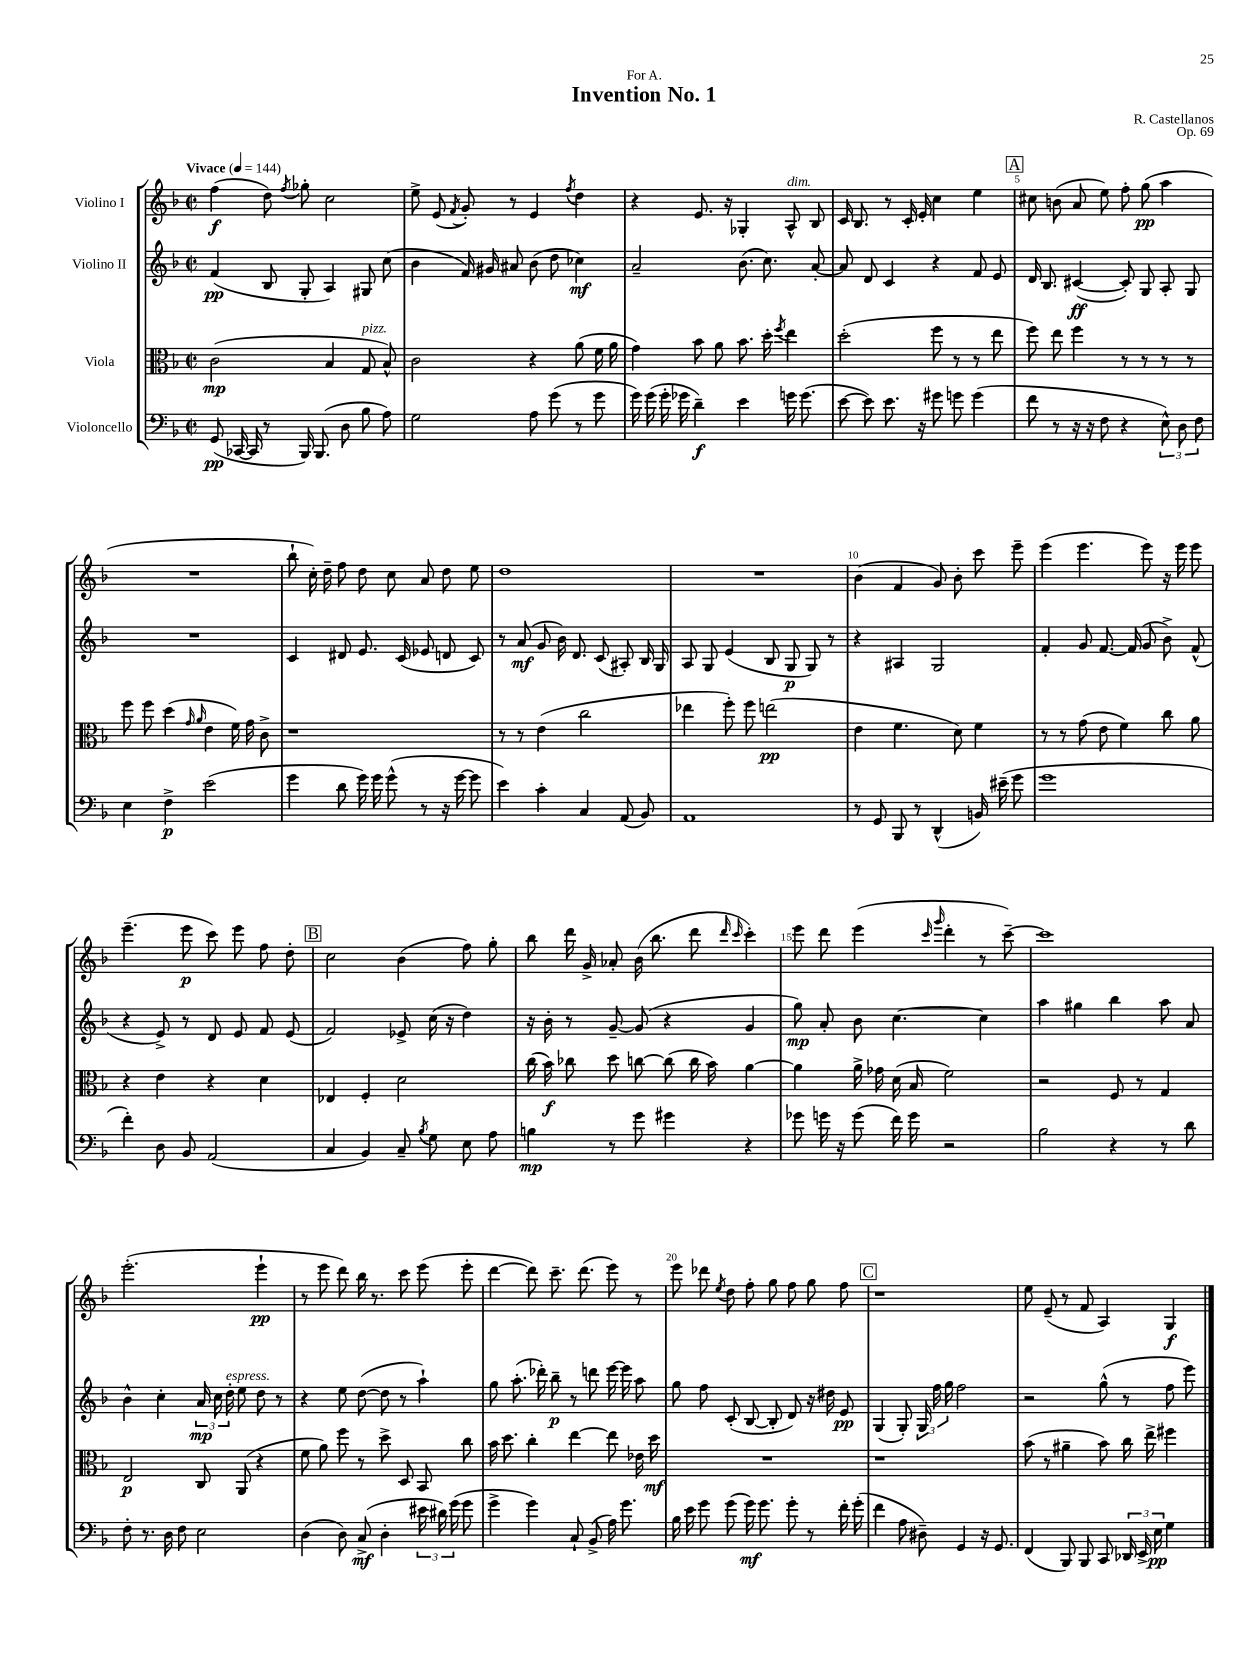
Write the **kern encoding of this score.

**kern	**kern	**kern	**kern
*staff4	*staff3	*staff2	*staff1
*clefF4	*clefC3	*clefG2	*clefG2
*k[b-]	*k[b-]	*k[b-]	*k[b-]
*M2/2	*M2/2	*M2/2	*M2/2
*met(c|)	*met(c|)	*met(c|)	*met(c|)
*MM144	*MM144	*MM144	*MM144
(8GG	(2c	(4f	(4ff
[16CC-	.	.	.
16CC-]	.	.	.
8r	.	8B-	8dd)
.	.	.	8qff
16BBB-)	.	8G'	8gg-'
(8.BBB-	.	.	.
.	4B-	4A)	2cc
8D	.	.	.
8B-	8G	8G#	.
8A)	8B-^^)	(8cc	.
=	=	=	=
2G	2c	4b-	8ee^
.	.	.	(8e
.	.	.	8qf
.	.	16f)	8g')
.	.	16g#	.
.	.	8a#	8r
8A	4r	(8b-	4e
(8g	.	8dd	.
.	.	.	8qff
8r	(8a	4cc-)	4dd
8g	16f	.	.
.	16a	.	.
=	=	=	=
16g)	4g)	2a~	4r
(16g	.	.	.
16g'	.	.	.
16g-	.	.	.
4d~)	8b-	.	8.e
.	8a	.	.
.	.	.	16r
4e	8.b-	(8.b-	4G-'
.	16dd'	8.cc)	.
.	8qff	.	.
16g	4ee	.	8A^^
(8.g	.	.	.
.	.	[8a'	8B-
=	=	=	=
[8e	(2dd'	8a]	16c
.	.	.	8.B-
8e])	.	8d	.
8.e	.	4c	8r
.	.	.	16c'
16r	.	.	16e'
8g#	8ff	4r	4cc
8g	8r	.	.
(4g	8r	8f	4ee
.	8ee	8e	.
=	=	=	=
8f	8ff)	16d	8cc#
.	.	8.B-	.
8r	8ee	.	(8b
16r	4ff	([4c#	8a
16r	.	.	.
8F	.	.	8ee)
4r	8r	8c#'])	8ff'
.	8r	8G	(8gg
12E^^)	8r	8A'	4aa
12D	.	.	.
.	8r	8G	.
12F	.	.	.
=	=	=	=
4E	8ff	1r	1r
.	8ff	.	.
4F^	(4dd	.	.
.	16qqg	.	.
.	16qqa	.	.
(2e	4e	.	.
.	16f)	.	.
.	16g	.	.
.	8c^	.	.
=	=	=	=
4g	1r	4c	8bb-`
.	.	.	16cc')
.	.	.	16dd~
8d	.	8d#	8ff
16g)	.	8.e	8dd
16g	.	.	.
(8g^^	.	.	8cc
.	.	(16c	.
8r	.	8e-	8a
16r	.	8d	8dd
[16g	.	.	.
8g]	.	8c)	8ee
=	=	=	=
4e)	8r	8r	1dd
.	8r	(8a	.
4c'	(4e	8g	.
.	.	16b-)	.
.	.	8.d	.
4C	2cc	.	.
.	.	(8c	.
(8AA	.	8A#')	.
8BB-)	.	16B-	.
.	.	16G	.
=	=	=	=
1AA	4ee-	8A	1r
.	.	8G	.
.	8ff')	(4e	.
.	8ff	.	.
.	(2ee	8B-	.
.	.	8G	.
.	.	8G)	.
.	.	8r	.
=	=	=	=
8r	4e	4r	(4b-
8GG	.	.	.
8BBB-	4.f	4A#	4f
8r	.	.	.
(4DD^^	.	2G	8g)
.	8d)	.	8b-'
16BB)	4f	.	8ccc
(16e#~	.	.	.
8g	.	.	8eee~
=	=	=	=
1g	8r	4f'	(4eee
.	8r	.	.
.	(8g	8g	4.eee
.	8e	[8.f	.
.	4f)	.	.
.	.	(16f]	.
.	.	8g	8eee)
.	8cc	8b-^)	16r
.	.	.	16eee
.	8a	(8f^^	8eee
=	=	=	=
4f')	4r	4r	(4.eee~
8D	4e	8e^)	.
8BB-	.	8r	8eee
(2AA	4r	8d	8ccc)
.	.	8e	8eee
.	4d	8f	8ff
.	.	(8e	8dd'
=	=	=	=
4C	4E-	2f)	2cc
4BB-)	4F'	.	.
8C~	2d	8e-^	(4b-
8qB-	.	.	.
8G	.	(16cc	.
.	.	16r	.
8E	.	4dd)	8ff)
8A	.	.	8gg'
=	=	=	=
4B	(16cc	16r	8bb-
.	16b-)	16b-'	.
.	8cc-	8r	16ddd
.	.	.	16g^
8r	8dd	[8g~	8a-'
8g	[8cc	(8g]	(16b-
.	.	.	8.bb-
4g#	(8cc]	4r	.
.	16cc	.	8ddd
.	16b-)	.	.
.	.	.	16qqddd
.	.	.	16qqccc
4r	[4a	4g	4ccc')
=	=	=	=
8g-	4a]	8gg)	8eee
16g	.	8a'	8ddd
16r	.	.	.
(8g	16a^	8b-	(4eee
.	16g-	.	.
16f)	(16d	[4.cc	.
16g	16B-	.	.
.	.	.	16qqccc
.	.	.	16qqggg
2r	2f)	.	4ddd'
.	.	4cc]	8r
.	.	.	[8ccc~)
=	=	=	=
2B-	2r	4aa	1ccc]
.	.	4gg#	.
4r	8F	4bb-	.
.	8r	.	.
8r	4G	8aa	.
8d	.	8a	.
=	=	=	=
8F'	2E	4b-^^	(2.eee'
8.r	.	.	.
.	.	4cc'	.
16D	.	.	.
8F	.	.	.
2E	8C	24a	.
.	.	24cc	.
.	.	24dd'	.
.	(8AA	8ee	.
.	4r	8dd	4eee`
.	.	8r	.
=	=	=	=
(4D	8f	4r	8r
.	8a)	.	8eee
8D)	8ff	8ee	8ddd)
(8C^	8r	([8dd	16bb-
.	.	.	8.r
4D'	8dd^	8dd]	.
.	8D	8r	8ccc
24e#	8BB-	4aa`)	(8eee
24d#)	.	.	.
(24g	.	.	.
8g	8cc	.	8eee'
=	=	=	=
4g^	16b-	8gg	[4ddd
.	8.dd	.	.
.	.	(8.aa'	.
4g)	4cc'	.	8ddd])
.	.	16ddd-')	.
.	.	8bb-~	8.ccc~
8C`	[4ee	8r	.
.	.	.	(8.ddd
(8BB-^	.	8ddd	.
16A)	8ee]	[16eee	8eee)
8.g	.	16eee]	.
.	16e-	8aa	8r
.	16dd	.	.
=	=	=	=
16B-	1r	8gg	8eee
16e	.	.	.
8g	.	8ff	8ddd-
.	.	.	8qee
(8g	.	(8c'	8dd
16g)	.	[8B-	8ff'
8.g	.	.	.
.	.	8B-']	8gg
8g'	.	8d)	8ff
8r	.	16r	8gg
.	.	16dd#	.
16f'	.	8e	8ff
(16g'	.	.	.
=	=	=	=
4f	1r	(4G	1r
8A	.	8G')	.
8D#~)	.	24G	.
.	.	24ff	.
.	.	24gg	.
4GG	.	2ff	.
16r	.	.	.
8.GG	.	.	.
=	=	=	=
(4FF	(8b-	2r	8ee
.	8r	.	(8e~
8BBB-)	4a#~	.	8r
8BBB-	.	.	8f
8CC	8b-)	(8gg^^	4A)
24DD-	16cc	8r	.
24EE^	.	.	.
.	16ee^	.	.
24E	.	.	.
4G	4ff#	8ff	4G
.	.	8eee)	.
==	==	==	==
*-	*-	*-	*-
